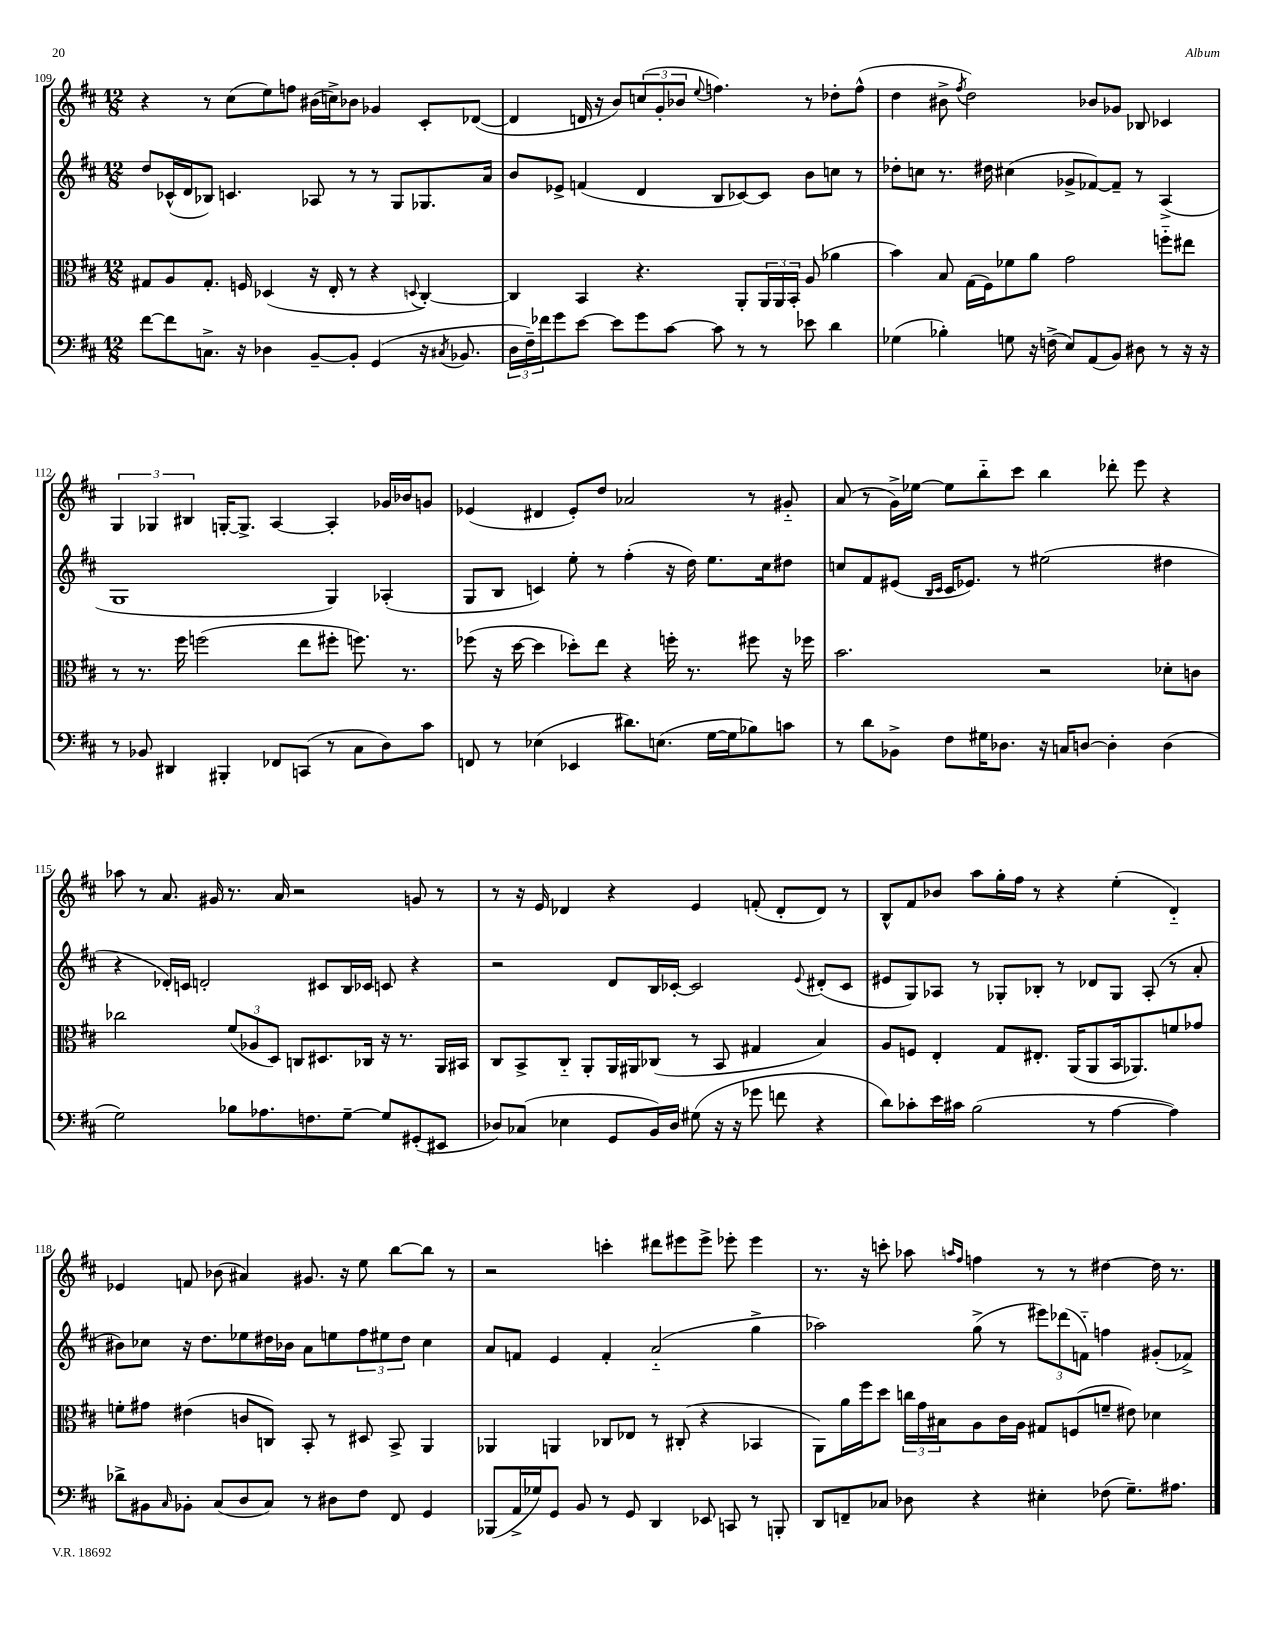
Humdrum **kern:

**kern	**kern	**kern	**kern
*staff4	*staff3	*staff2	*staff1
*clefF4	*clefC3	*clefG2	*clefG2
*k[f#c#]	*k[f#c#]	*k[f#c#]	*k[f#c#]
*M12/8	*M12/8	*M12/8	*M12/8
[8f#	8G#	8dd	4r
8f#]	8A	(16c-^^	.
.	.	16d	.
8.C^	8.G#'	8B-)	8r
.	.	4.c	(8cc#
16r	16F	.	.
4D-	(4D-	.	8ee)
.	.	.	8ff
[8BB~	16r	8A-	(16b#
.	16E'	.	16cc^)
8BB']	8r	8r	8b-
(4GG	4r	8r	4g-
.	.	8G	.
.	8qqD	.	.
16r	[4C#')	8.G-	8c#'
8qC#	.	.	.
8.BB-	.	.	.
.	.	.	([8d-
.	.	16a	.
=	=	=	=
24D	4C#]	8b	4d-]
24F#~)	.	.	.
24f-	.	.	.
8g	.	8e-^	.
[8e	4BB	(4f	16d
.	.	.	16r
8e]	.	.	8b)
8g	4.r	4d	(12cc
.	.	.	12g'
[8c#	.	.	.
.	.	.	12b-
.	.	.	8qqee
8c#]	.	8B	4.ff)
8r	8AA'	[8c-)	.
8r	24AA	8c-]	.
.	24AA	.	.
.	24BB'	.	.
8e-	(8A	8b	8r
4d	4a-	8cc	8dd-'
.	.	8r	(8ff^^
=	=	=	=
(4G-	4b)	8dd-'	4dd
.	.	8cc	.
4B-')	8B	8.r	8b#^
.	.	.	8qff#
.	(16G	.	2dd)
.	16F#)	16dd#	.
8G	8f-	(4cc#	.
16r	8a	.	.
(16F^	.	.	.
8E)	2g	8g-^	.
(8AA	.	[8f-)	8b-
8BB)	.	8f-~]	8g-
8D#	.	8r	8B-
8r	8ff'~	(4A^	4c-
16r	8ee#	.	.
16r	.	.	.
=	=	=	=
8r	8r	1G	6G
8BB-	8.r	.	.
.	.	.	6G-
4DD#	.	.	.
.	16ff#	.	.
.	.	.	6B#
.	(2ff	.	.
4BBB#'	.	.	[16G'
.	.	.	8.G^]
8FF-	.	.	[4A
(8CC	8ee	.	.
8r	8ff#'	4G)	4A']
8C#	8.ff)	.	.
8D)	.	(4A-'	16g-
.	8.r	.	16b-
8c#	.	.	8g
=	=	=	=
8FF	(8ff-	8G	(4e-
8r	16r	8B	.
.	[16dd	.	.
(4E-	4dd]	4c)	4d#
4EE-	8dd-')	8ee'	8e-')
.	8ee	8r	8dd
8.d#)	4r	(4ff#'	2a-
(8.E	.	.	.
.	16ff'	16r	.
.	8.r	16dd)	.
[16G	.	8.ee	.
16G]	.	.	.
8B-)	8ff#	.	8r
.	.	16cc#	.
8c	16r	8dd#	8g#'~
.	16ff-	.	.
=	=	=	=
8r	2.b	8cc	(8a
8d	.	8f#	8r
8BB-^	.	(8e#	16g^)
.	.	.	[16ee-
.	.	16qqB	.
.	.	16qqc#	.
8F#	.	16c#	8ee-]
.	.	8.e-)	.
16G#	.	.	8bb'~
8.D-	.	.	.
.	.	8r	8ccc#
16r	2r	(2ee#	4bb
16C	.	.	.
[8D	.	.	.
4D']	.	.	8ddd-'
.	.	.	8eee
(4D	8d-'	4dd#	4r
.	8c	.	.
=	=	=	=
2G)	2cc-	4r	8aa-
.	.	.	8r
.	.	16d-')	8.a
.	.	16c	.
.	.	2d'	.
.	.	.	16g#
8B-	(12f#	.	8.r
.	12A-	.	.
8.A-	.	.	.
.	12D)	.	.
.	.	.	16a
.	8C	.	2r
8.F	.	.	.
.	8.D#	8c#	.
[8G~	.	16B	.
.	16C-	16c-	.
8G]	16r	8c	.
.	8.r	.	.
(8GG#'	.	4r	8g
8EE#	16AA	.	8r
.	16BB#	.	.
=	=	=	=
8D-)	8C#	2r	8r
(8C-	8BB^	.	16r
.	.	.	16e
4E-	8C#'~	.	4d-
.	8AA'	.	.
8GG	16AA	8d	4r
.	16AA#	.	.
16BB)	(8C-	16B	.
16D-	.	[16c-'	.
(8G#	8r	2c-]	4e
16r	8BB	.	.
16r	.	.	.
8g-	4G#	.	(8f'
8f	.	.	8d-'
.	.	8qqe	.
4r	4B)	(8d#'	8d-)
.	.	8c-	8r
=	=	=	=
8d)	8A	8e#	8B^^
8c-'	8F	8G)	8f#
16e	4E'	8A-	8b-
16c#	.	.	.
(2B	.	8r	8aa
.	8G	8G-'	16gg'
.	.	.	16ff#
.	8.E#'	8B-'	8r
.	.	8r	4r
.	(16AA	.	.
8r	8AA	8d-	.
[4A	16BB	8G-	(4ee'
.	8.AA-)	.	.
.	.	(8A-'	.
4A])	8f	8r	4d'~)
.	8g-	8a'	.
=	=	=	=
8d-^	8f'	8b#)	4e-
8BB#	8g#	8cc-	.
16qqC#	.	.	.
8BB-'	(4e#	16r	8f
.	.	8.dd	.
(8C#	.	.	(8b-
8D	8c	8ee-	4a#)
8C#)	8C)	16dd#	.
.	.	16b-	.
8r	8BB'	8a	8.g#
8D#	8r	8ee	.
.	.	.	16r
8F#	8D#	12ff#	8ee
.	.	12ee#	.
8FF#	8BB^	.	[8bb
.	.	12dd#	.
4GG	4AA	4cc-	8bb]
.	.	.	8r
=	=	=	=
(8BBB-	4AA-	8a	2r
16AA^	.	8f	.
16G-)	.	.	.
8GG	4AA	4e	.
8BB	.	.	.
8r	8C-	4f'	4ccc'
8GG	8E-	.	.
4DD	8r	(2a'~	8ddd#
.	(8C#'	.	8eee#
8EE-	4r	.	8eee#^
8CC	.	.	8eee-'
8r	4BB-	4gg^	4eee-
8BBB'	.	.	.
=	=	=	=
8DD	8AA)	2aa-)	8.r
8FF~	16a	.	.
.	16ff#	.	16r
8C-	8dd	.	8ccc'
8D-	24cc	.	8aa-
.	24g	.	.
.	24B#	.	.
.	.	.	16qqaa
.	.	.	16qqff#
4r	8A	(8gg^	4ff
.	16c#	8r	.
.	16A	.	.
4E#'	8G#	12eee#)	8r
.	.	(12ddd-	.
.	(8F	.	8r
.	.	12f'~)	.
(8F-	8f~	4ff	[4dd#
8.G~)	8e#)	.	.
.	4d-	(8g#'	16dd#]
8.A#	.	.	8.r
.	.	8f-^)	.
==	==	==	==
*-	*-	*-	*-
